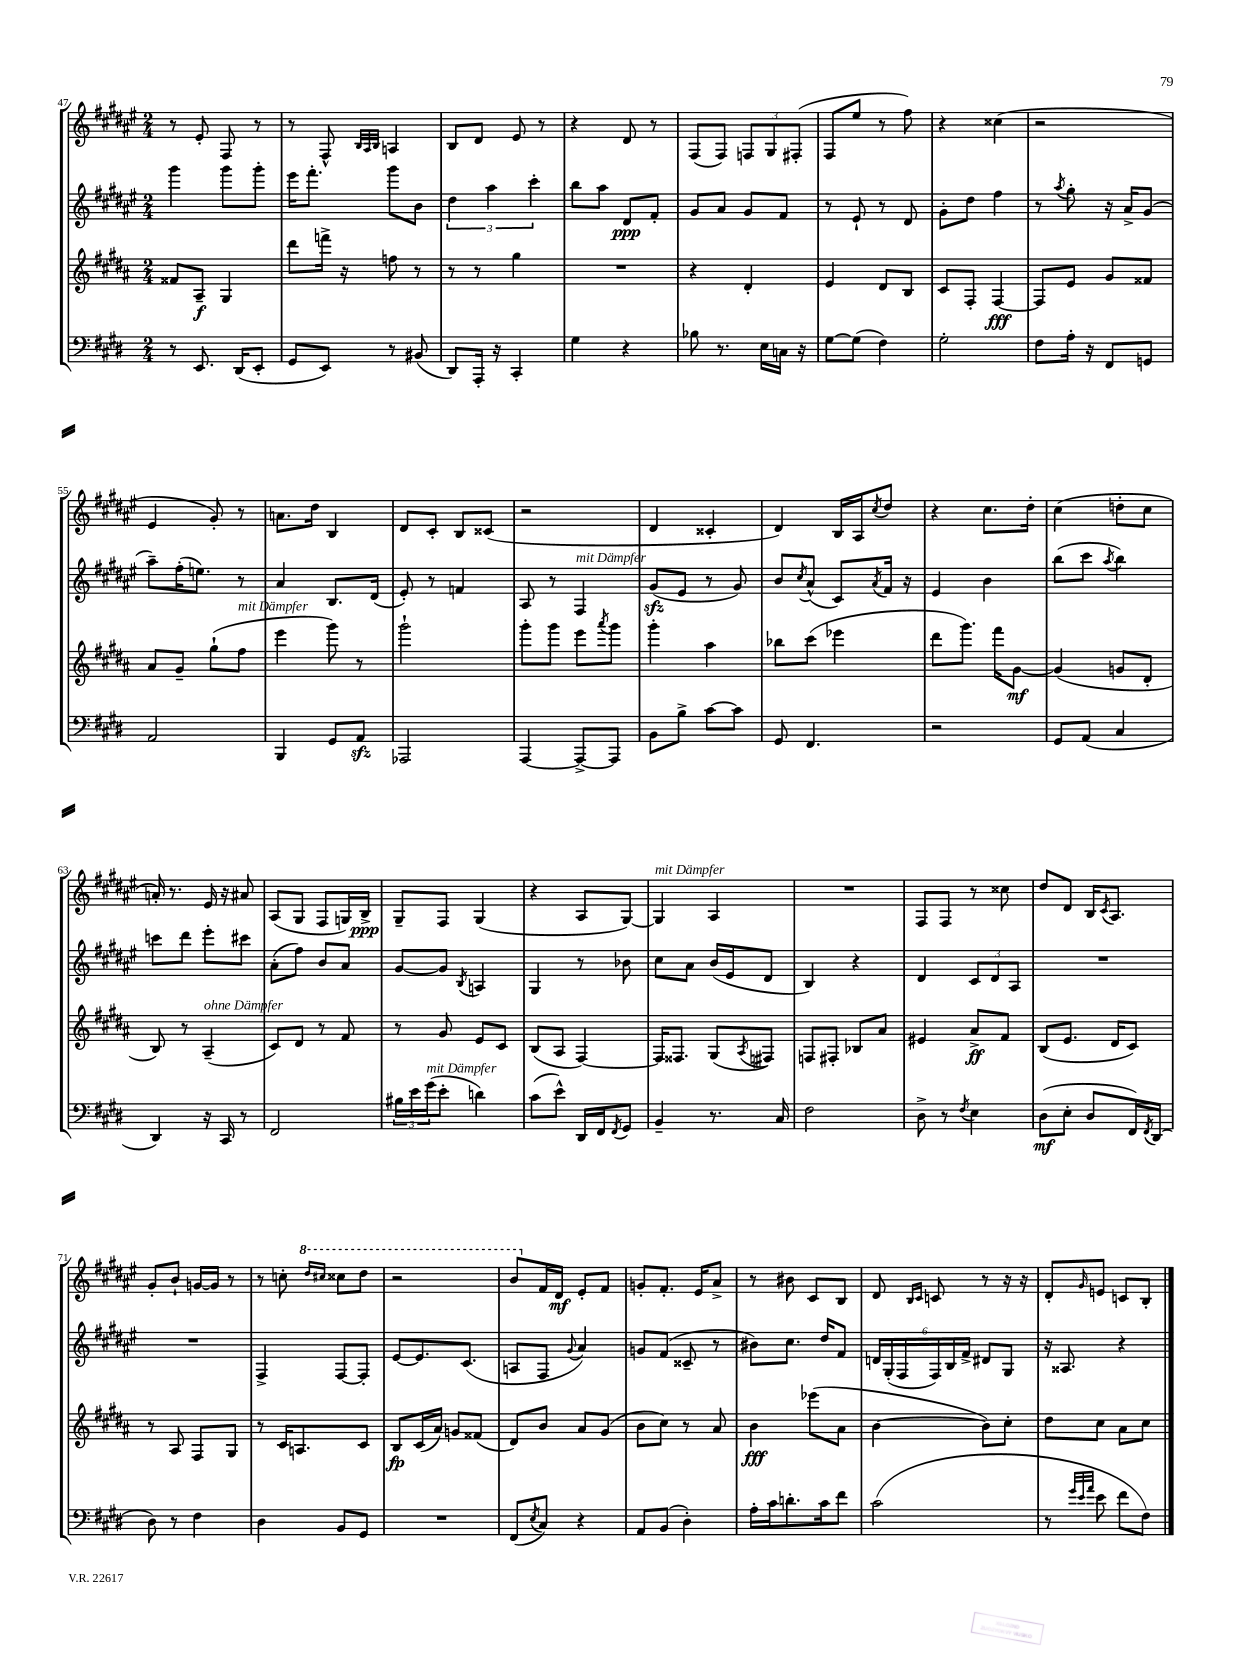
<<
\new StaffGroup <<
\new Staff = "s0" {
    \clef treble \key fis \major \numericTimeSignature \time 2/4
    r8 eis'8-. fis8 r8 |
    r8 fis8-^ \grace { b32 ais32 b32 } a4 |
    b8 dis'8 eis'8 r8 |
    r4 dis'8 r8 |
    fis8( fis8) \tuplet 3/2 { f8 gis8 fis8-.( } |
    fis8 eis''8 r8 fis''8) |
    r4 cisis''4( |
    r2 |
    eis'4 gis'8-.) r8 |
    a'8. dis''16 b4 |
    dis'8 cis'8-. b8 cisis'8( |
    r2 |
    dis'4 cisis'4-. |
    dis'4) b16 ais16 \acciaccatura { cis''8 } dis''8 |
    r4 cis''8. dis''16-. |
    cis''4( d''8-. cis''8 |
    a'16-.) r8. eis'16 r16 ais'8 |
    ais8( gis8 fis8 g16) b16->\ppp |
    gis8-- fis8 gis4( |
    r4 ais8 gis8~) |
    gis4^\markup { \italic "mit Dämpfer" } ais4 |
    R2 |
    fis8 fis8 r8 cisis''8 |
    dis''8 dis'8 b16 \acciaccatura { cis'8 } ais8. |
    gis'8-. b'8-! g'16~ g'16 r8 |
    r8 c''8-. \ottava #1 \grace { dis'''16 cis'''!16 } cisis'''8 dis'''8 |
    r2 |
    b''8 \ottava #0 fis'16 dis'16\mf eis'8-. fis'8 |
    g'8-. fis'8.-. eis'16 ais'8-> |
    r8 bis'8 cis'8 b8 |
    dis'8 \grace { b16 cis'16 } c'8 r8 r16 r16 |
    dis'8-. \grace { gis'16 } e'8 c'8 b8-. \bar "|." |
}
\new Staff = "s1" {
    \clef treble \key fis \major \numericTimeSignature \time 2/4
    gis'''4 gis'''8 gis'''8-. |
    eis'''16 fis'''8.-. gis'''8 b'8 |
    \tuplet 3/2 { dis''4 ais''4 cis'''4-. } |
    b''8 ais''8 dis'8\ppp fis'8-. |
    gis'8 ais'8 gis'8 fis'8 |
    r8 eis'8-! r8 dis'8 |
    gis'8-. dis''8 fis''4 |
    r8 \acciaccatura { ais''8 } gis''8-. r16 ais'16-> gis'8( |
    ais''8--) fis''16-.( e''8.) r8 |
    ais'4 b8. dis'16( |
    eis'8-.) r8 f'4 |
    ais8 r8 fis4^\markup { \italic "mit Dämpfer" } |
    gis'8\sfz( eis'8 r8 gis'8) |
    b'8 \acciaccatura { cis''8 } ais'8-^( cis'8) \acciaccatura { ais'8 } fis'16 r16 |
    eis'4 b'4 |
    b''8( cis'''8 \acciaccatura { ais''8 } b''4) |
    c'''8 dis'''8 eis'''8-. cis'''8 |
    ais'8-.( fis''8) b'8 ais'8 |
    gis'8~ gis'8 \acciaccatura { b8 } a4 |
    gis4 r8 bes'8 |
    cis''8 ais'8 b'16( eis'16 dis'8 |
    b4) r4 |
    dis'4 \tuplet 3/2 { cis'8 dis'8 ais8 } |
    R2 |
    R2 |
    fis4-> fis8~ fis8-. |
    eis'8~ eis'8. cis'8.( |
    a8 fis8 \appoggiatura { gis'8 } ais'4) |
    g'8 fis'8( cisis'8-- r8 |
    bis'8) cis''8. dis''16 fis'8 |
    \tuplet 6/4 { d'16 gis16-.( fis16 fis16) b16 fis'16-> } dis'8 gis8 |
    r16 aisis8. r4 \bar "|." |
}
\new Staff = "s2" {
    \clef treble \key b \major \numericTimeSignature \time 2/4
    fisis'8 ais8--\f gis4 |
    dis'''8 f'''16-> r16 f''8 r8 |
    r8 r8 gis''4 |
    R2 |
    r4 dis'4-. |
    e'4 dis'8 b8 |
    cis'8 fis8-. fis4~\fff |
    fis8 e'8 gis'8 fisis'8 |
    ais'8 gis'8-- gis''8-!( fis''8^\markup { \italic "mit Dämpfer" } |
    e'''4 gis'''8) r8 |
    gis'''2-! |
    gis'''8-. gis'''8 e'''8 \acciaccatura { ais'''8 } gis'''8 |
    gis'''4-. ais''4 |
    bes''8 cis'''8( ees'''4 |
    dis'''8 gis'''8.) fis'''16 gis'8~\mf |
    gis'4( g'8 dis'8-. |
    b8) r8 ais4--^\markup { \italic "ohne Dämpfer" }( |
    cis'8) dis'8 r8 fis'8 |
    r8 gis'8 e'8 cis'8 |
    b8( ais8 fis4~) |
    fis16 fisis8. gis8( \acciaccatura { ais8 } fis8) |
    f8 fis8-. bes8 ais'8 |
    eis'4 ais'8->\ff fis'8 |
    b8( e'8. dis'16 cis'8) |
    r8 ais8 fis8 gis8 |
    r8 cis'16 a8. cis'8 |
    b8\fp cis'16( ais'16) g'8 fisis'8( |
    dis'8) b'8 ais'8 gis'8( |
    b'8 cis''8) r8 ais'8 |
    b'4\fff ees'''8( ais'8 |
    b'4~ b'8) cis''8-. |
    dis''8 cis''8 ais'8 cis''8 \bar "|." |
}
\new Staff = "s3" {
    \clef bass \key e \major \numericTimeSignature \time 2/4
    r8 e,8. dis,16( e,8-. |
    gis,8 e,8) r8 bis,8( |
    dis,8) a,,16-. r16 cis,4-. |
    gis4 r4 |
    bes8 r8. e16 c16 r16 |
    gis8~ gis8( fis4) |
    gis2-. |
    fis8 a16-. r16 fis,8 g,8 |
    a,2 |
    b,,4 gis,8 a,8\sfz |
    aes,,2 |
    a,,4~ a,,8~-> a,,8 |
    b,8 b8-> cis'8~ cis'8 |
    gis,8 fis,4. |
    r2 |
    gis,8 a,8( cis4 |
    dis,4) r16 cis,16 r8 |
    fis,2 |
    \tuplet 3/2 { bis16 e'16 gis'16^\markup { \italic "mit Dämpfer" }( } e'8-. d'4) |
    cis'8( e'8-^) dis,16 fis,16 \acciaccatura { fis,8 } gis,8 |
    b,4-- r8. cis16 |
    fis2 |
    dis8-> r8 \acciaccatura { fis8 } e4 |
    dis8\mf( e8-. dis8 fis,16) \acciaccatura { fis,8 } dis,16( |
    dis8) r8 fis4 |
    dis4 b,8 gis,8 |
    R2 |
    fis,8( \acciaccatura { e8 } cis8) r4 |
    a,8 b,8( dis4-.) |
    a16-. cis'16 d'8.-. cis'16 fis'8 |
    cis'2( |
    r8 \grace { gis'32 e'32 a'32 } e'8 fis'8 fis8) \bar "|." |
}
>>
>>
\layout { \context { \Score currentBarNumber = #47 } }
